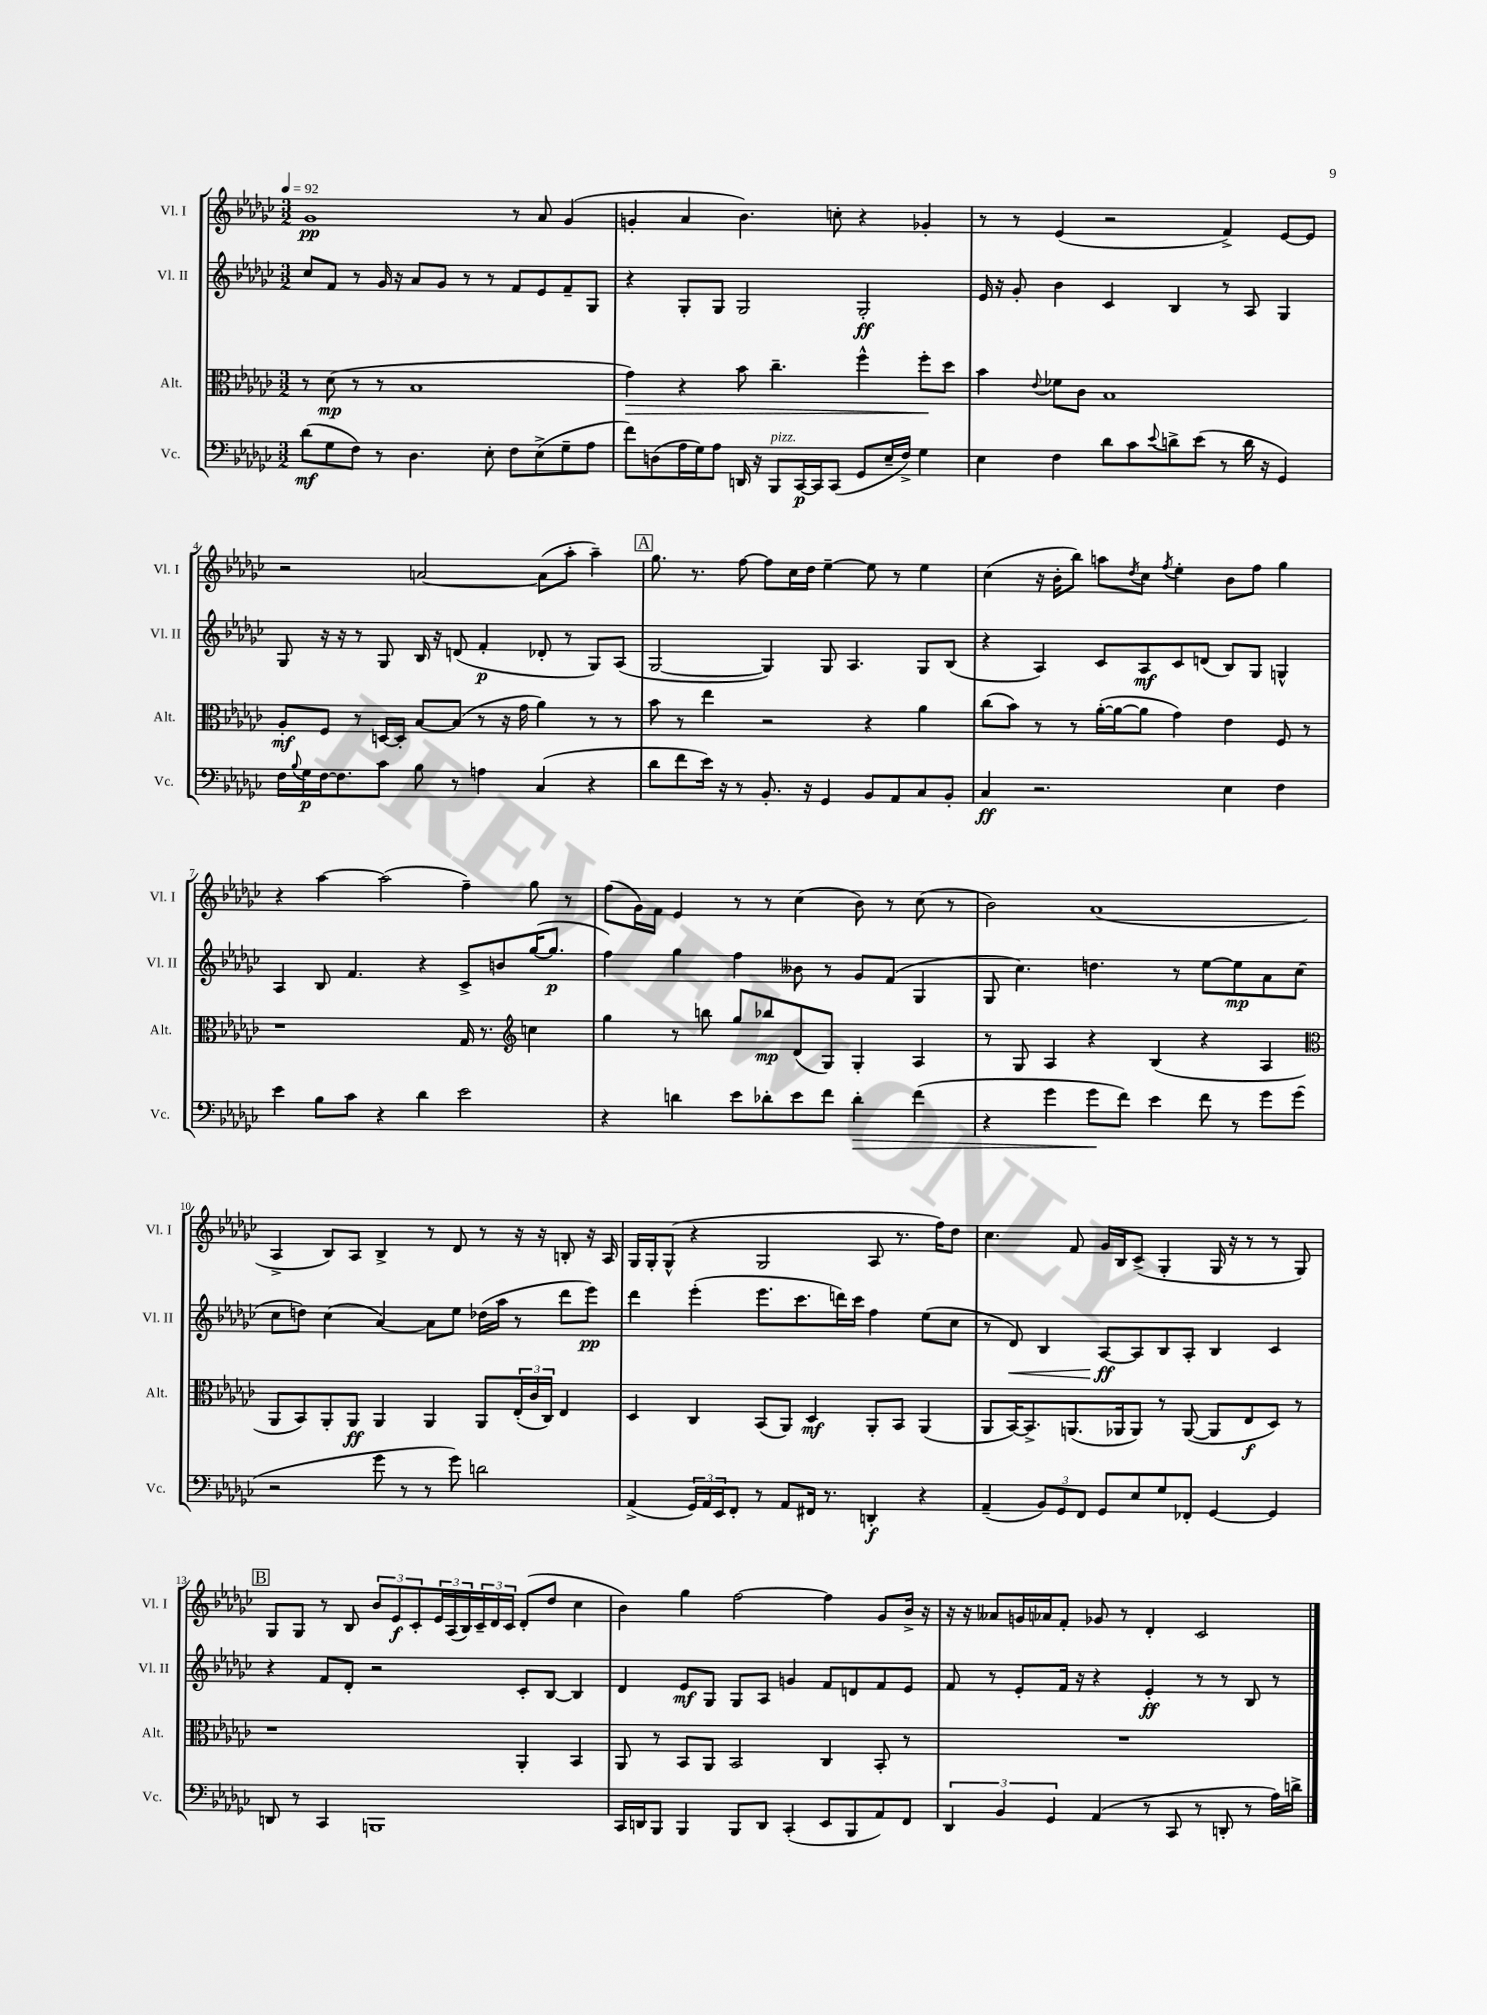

**kern	**kern	**kern	**kern
*staff4	*staff3	*staff2	*staff1
*clefF4	*clefC3	*clefG2	*clefG2
*k[b-e-a-d-g-c-]	*k[b-e-a-d-g-c-]	*k[b-e-a-d-g-c-]	*k[b-e-a-d-g-c-]
*M3/2	*M3/2	*M3/2	*M3/2
*MM92	*MM92	*MM92	*MM92
(8d-\L	8r	8cc-/L	1g-
8G-\	(8d-\	8f/J	.
8F\J)	8r	8r	.
8r	8r	16g-/	.
.	.	16r	.
4.D-\	1B-	8a-/L	.
.	.	8g-/J	.
.	.	8r	.
8E-'\	.	8r	.
8F\L	.	8f/L	8r
(8E-^\	.	8e-/	8a-/
8G-~\	.	8f~/	(4g-/
8A-\J	.	8G-/J	.
=	=	=	=
8f\L)	4g-\)	4r	4g'/
(8D\	.	.	.
16A-\L	4r	8G-'/L	4a-/
16G-\J)	.	.	.
8A-\J	.	8G-/J	.
16DD/	8b-\	2G-/	4.b-\)
16r	.	.	.
8BBB-/L	4.cc-~\	.	.
[16CC-/L	.	.	.
16CC-/]J	.	.	.
(8CC-/J	.	.	8cc'\
8GG-/L	4ff^^\	2G-'/	4r
16E-~/L	.	.	.
16F^/JJ)	.	.	.
4G-\	8ff'\L	.	4g-'/
.	8dd-\J	.	.
=	=	=	=
4E-\	4b-\	16e-/	8r
.	.	16r	.
.	.	8g-'/	8r
.	8qqe-/	.	.
4F\	8f-\L	4b-\	(4e-/
.	8c-\J	.	.
8d-\L	1B-	4c-/	2r
8c-\	.	.	.
8qqe-/	.	.	.
8d^\	.	4B-/	.
(8e-\J	.	.	.
8r	.	8r	4f^/)
16d\	.	8A-/	.
16r	.	.	.
4GG-/)	.	4G-/	[8e-/L
.	.	.	8e-/]J
=	=	=	=
16F\LL	8A-'/L	8G-/	2r
8qqB-/	.	.	.
16G-\	.	.	.
[16F\J	8F/J	16r	.
8.F\]	.	16r	.
.	8r	8r	.
8c-\J	[16D/LL	8G-/	.
.	16D'/]JJ	.	.
8B-\	[8B-/L	16B-/	[2a/
.	.	16r	.
8r	(8B-/]J	(8d/	.
4A\	8r	4f'/	.
.	16r	.	.
.	16g-\	.	.
(4C-/	4a-\)	8d-'/	(8a\]L
.	.	8r	8aa-'\J
4r	8r	8G-/L)	4aa-~\)
.	8r	(8A-/J	.
=	=	=	=
8d-\L	8b-\	[2G-/	8.gg-\
8f\	8r	.	.
.	.	.	8.r
16e-\Jk)	4ee-\	.	.
16r	.	.	.
8r	.	.	[8ff\
8.BB-'/	2r	4G-/])	8ff\]L
.	.	.	16cc-\L
16r	.	.	16dd-\JJ
4GG-/	.	8G-/	[4ee-~\
.	.	4.A-/	.
8BB-/L	4r	.	8ee-\]
8AA-/	.	.	8r
8C-/	4a-\	8G-/L	4ee-\
8BB-'/J	.	(8B-/J	.
=	=	=	=
4C-/	(8cc-\L	4r	(4cc-\
.	8b-\J)	.	.
2.r	8r	4A-/)	16r
.	.	.	16b-'\LK
.	8r	.	8bb-\J)
.	([16a-'\LL	8c-/L	8aa\L
.	16a-\_J	.	.
.	.	.	8qdd-/
.	8a-\]J	8A-/	8cc-\J
.	.	.	8qff/
.	4g-\)	8c-/	4ee-'\
.	.	(8d/J	.
4E-\	4e-\	8B-/L)	8b-\L
.	.	8G-/J	8ff\J
4F\	8F/	4G^^/	4gg-\
.	8r	.	.
=	=	=	=
4e-\	1r	4A-/	4r
8B-\L	.	8B-/	[4aa-\
8c-\J	.	4.f/	.
4r	.	.	(2aa-\]
4d-\	.	4r	.
2e-\	16G-/	8c-^/L	4ff~\)
.	8.r	.	.
.	.	8b/	.
*	*clefG2	*	*
.	4cc\	([16gg-/K	8gg-\
.	.	8.gg-/]J	.
.	.	.	8r
=	=	=	=
4r	4gg-\	4ff\)	(8ff\L
.	.	.	16g-\L)
.	.	.	16f\JJ
4d\	8r	4gg-\	4e-/
.	8bb\	.	.
8e-\L	8gg-/L	4ff\	8r
8d-'\	8bb-/	.	8r
8e-\	(8d-/	8b--\	(4cc-\
8f\J	8G-/J)	8r	.
4d-'\	4G-'/	8g-/L	8b-\)
.	.	(8f/J	8r
(4f\	4A-/	4G-/	(8cc-\
.	.	.	8r
=	=	=	=
4r	8r	8G-/	2b-\)
.	8G-/	4.cc-\)	.
4g-\	4A-/	.	.
8g-\L	4r	4.dd\	(1a-
8f\J)	.	.	.
4e-\	(4B-/	.	.
.	.	8r	.
8f\	4r	[8ee-\L	.
8r	.	8ee-\]	.
8g-\L	4A-/	8a-\	.
(8g-\J	.	(8cc-\J	.
=	=	=	=
*	*clefC3	*	*
2r	8AA-/L	8cc-\L	4A-^/
.	8BB-/)	8dd\J)	.
.	8AA-'/	(4cc-\	8B-/L)
.	8AA-/J	.	8A-/J
8g-\	4AA-/	[4a-/)	4B-^/
8r	.	.	.
8r	4AA-/	8a-\]L	8r
8g-\)	.	8ee-\J	8d-/
2d\	8AA-/L	(16dd-\LL	8r
.	.	16aa-\JJ	.
.	(24E-'/L	8r	16r
.	24c-/	.	.
.	.	.	16r
.	24C-/JJ)	.	.
.	4E-/	8ddd-\L	8B'/
.	.	8eee-\J)	16r
.	.	.	16A-/
=	=	=	=
(4AA-^/	4D-/	4ddd-\	16G-/LL
.	.	.	16G-'/J
.	.	.	(8G-^^/J
24GG-/LL)	4C-/	(4eee-'\	4r
24AA-/	.	.	.
24EE-/J	.	.	.
8FF'/J	.	.	.
8r	(8BB-/L	8.eee-\L	2G-/
8AA-/L	8AA-/J)	.	.
.	.	8.ccc-\	.
16FF#/Jk	4D-/	.	.
8.r	.	.	.
.	.	16ddd\L)	.
.	.	16ccc-\JJ	.
4DD'/	8AA-'/L	4ff\	8A-/
.	8BB-/J	.	8.r
4r	(4AA-/	(8ee-\L	.
.	.	.	16ff\LK)
.	.	8cc-\J	8dd-\J
=	=	=	=
(4AA-~/	8AA-/L	8r	4.cc-\
.	[16BB-/K)	8d-/)	.
.	8.BB-^/]	.	.
12BB-/L)	.	4B-/	.
12GG-/	.	.	.
.	(8.AA/	.	8f/
12FF/J	.	.	.
8GG-/L	.	[8A-/L	16g-/LL
.	16AA-/k	.	16B-/J
8E-/	8AA-/J)	8A-/]	(8c-^/J
8G-/	8r	8B-/	4G-'/
8FF-'/J	([8AA-/	8A-'/J	.
[4GG-/	8AA-/]L	4B-/	16G-/
.	.	.	16r
.	8E-/	.	8r
4GG-/]	8D-/J)	4c-/	8r
.	8r	.	8G-/)
=	=	=	=
8DD/	1r	4r	8G-/L
8r	.	.	8G-/J
4CC-/	.	8f/L	8r
.	.	8d-'/J	8B-/
1BBB	.	2r	12b-/L
.	.	.	12e-/
.	.	.	12c-'/
.	.	.	24e-/L
.	.	.	(24A-/
.	.	.	24B-/)
.	.	.	24c-~/
.	.	.	24d-/
.	.	.	24c-/JJ
.	4AA-'/	8c-'/L	(8d-'/L
.	.	[8B-/J	8dd-/J
.	4BB-/	4B-/]	4cc-\
=	=	=	=
16CC-/LL	8AA-/	4d-/	4b-\)
16DD/J	.	.	.
8BBB-/J	8r	.	.
4BBB-/	8BB-/L	8e-/L	4gg-\
.	8AA-/J	8G-/J	.
8BBB-/L	2BB-/	8G-/L	[2ff\
8DD/J	.	8A-/J	.
(4CC-'/	.	4g/	.
8EE-/L	4C-/	8f/L	4ff\]
8BBB-/	.	8d/	.
8AA-/)	8BB-'/	8f/	8g-/L
8FF/J	8r	8e-/J	16b-^/Jk
.	.	.	16r
=	=	=	=
6DD-/	1.r	8f/	16r
.	.	.	16r
.	.	8r	8a--/L
6BB-/	.	.	.
.	.	8e-'/L	16g/L
.	.	.	16a-/J
6GG-/	.	.	.
.	.	16f/Jk	8f'/J
.	.	16r	.
(4AA-/	.	4r	8g-/
.	.	.	8r
8r	.	4e-'/	4d-'/
8CC-/	.	.	.
8r	.	8r	2c-/
8DD'/	.	8r	.
8r	.	8B-/	.
16A-\LL)	.	8r	.
16d^\JJ	.	.	.
==	==	==	==
*-	*-	*-	*-
